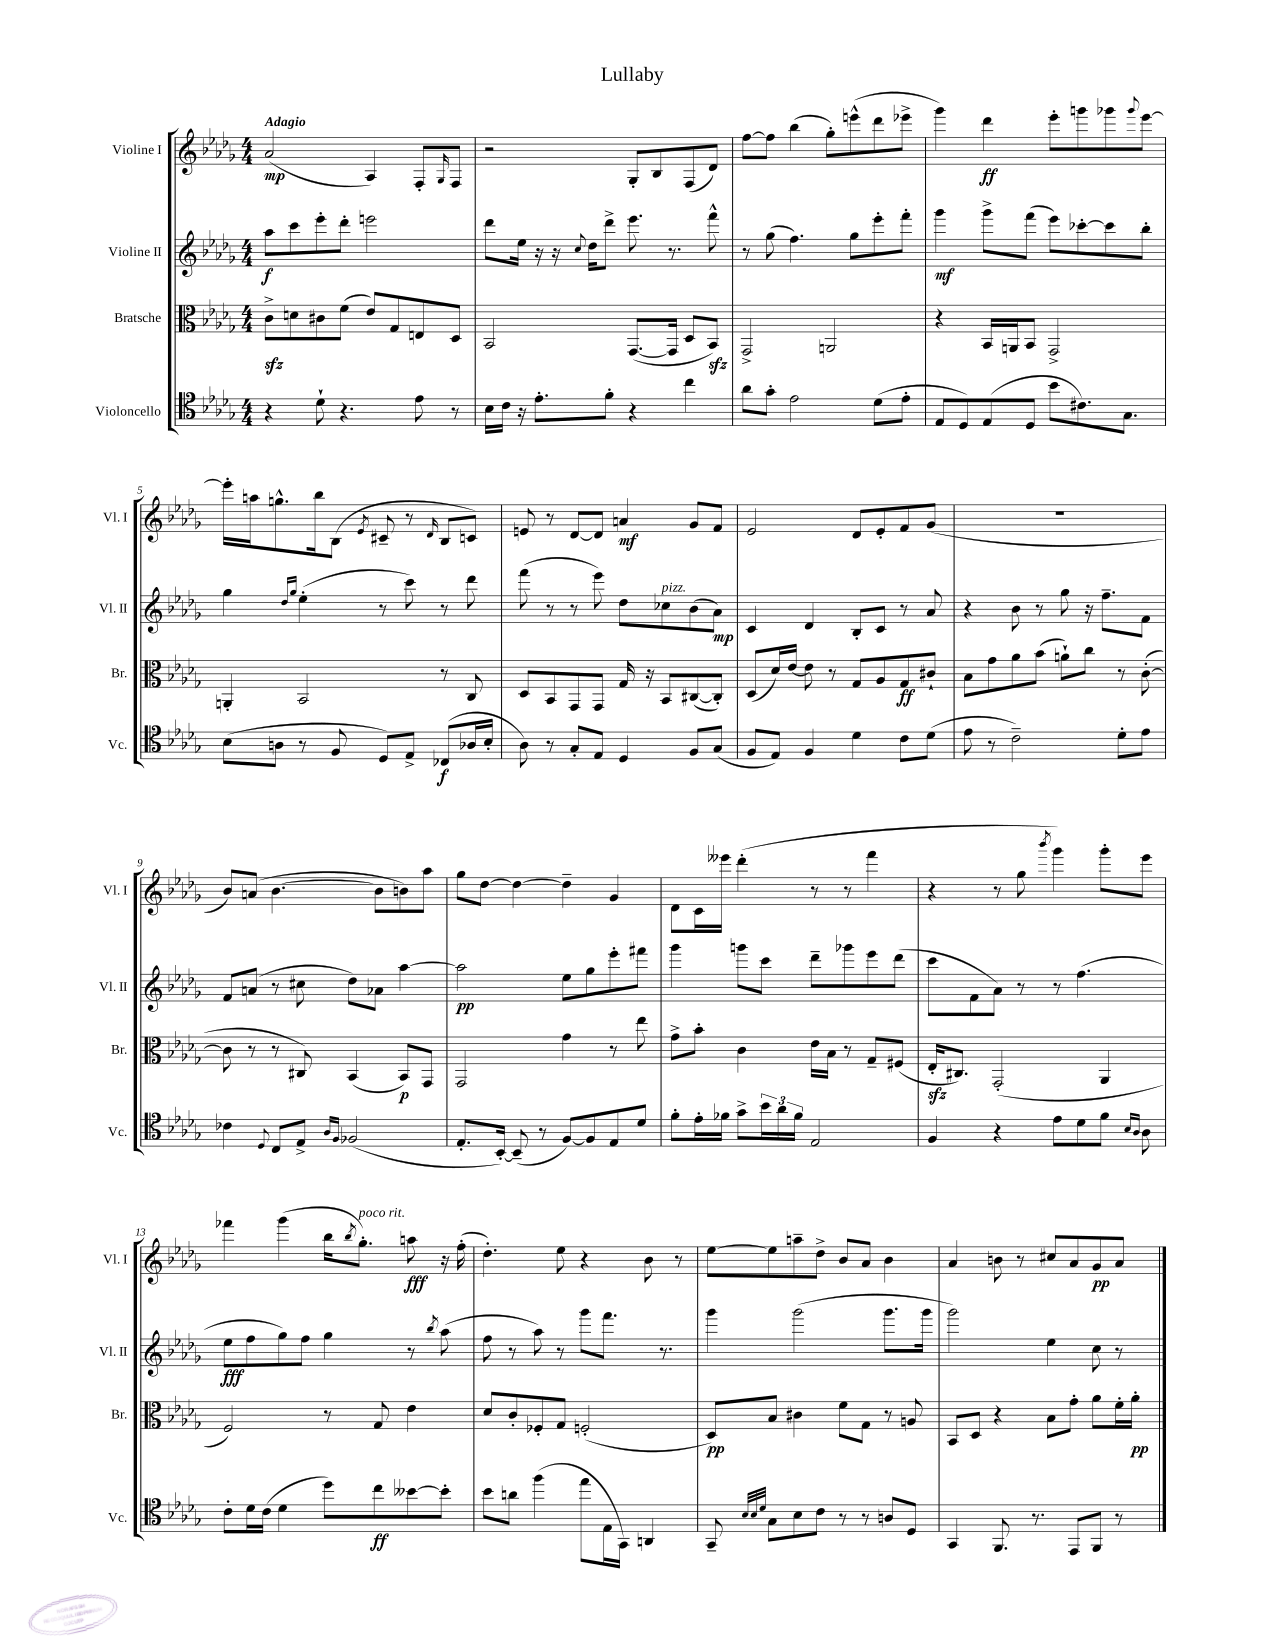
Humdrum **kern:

**kern	**dynam	**kern	**dynam	**kern	**dynam	**kern	**dynam
*part4	*part4	*part3	*part3	*part2	*part2	*part1	*part1
*staff4	*staff4	*staff3	*staff3	*staff2	*staff2	*staff1	*staff1
*I"Violoncello	*	*I"Bratsche	*	*I"Violine II	*	*I"Violine I	*
*I'Vc.	*	*I'Br.	*	*I'Vl. II	*	*I'Vl. I	*
*clefC4	*	*clefC3	*	*clefG2	*	*clefG2	*
*k[b-e-a-d-g-]	*	*k[b-e-a-d-g-]	*	*k[b-e-a-d-g-]	*	*k[b-e-a-d-g-]	*
*M4/4	*	*M4/4	*	*M4/4	*	*M4/4	*
=1	=1	=1	=1	=1	=1	=1	=1
!	!	!	!	!	!	!LO:TX:a:B:t=Adagio	!
4r	.	8czz^\L	.	8aa-\L	f	(2a-/	mp
.	.	8dn\	.	8ccc\	.	.	.
8d-`\	.	8c#X\	.	8eee-'\	.	.	.
4.r	.	(8f\J	.	8ddd-'\J	.	.	.
.	.	8e-/L)	.	2eeen\	.	4A-/)	.
.	.	8G-/	.	.	.	.	.
8e-\	.	8En/	.	.	.	8F'/L	.
.	.	.	.	.	.	16qqG-/	.
8r	.	8D-/J	.	.	.	8F/J	.
=2	=2	=2	=2	=2	=2	=2	=2
16B-\LL	.	2BB-/	.	8ddd-\L	.	2r	.
16c\JJ	.	.	.	.	.	.	.
16r	.	.	.	16ee-\Jk	.	.	.
8.e-'\L	.	.	.	16r	.	.	.
.	.	.	.	16r	.	.	.
.	.	.	.	8qqcc/	.	.	.
.	.	.	.	16dd-\KL	.	.	.
8f'\J	.	.	.	8ddd-^\J	.	.	.
4r	.	([8.GG-/L	.	8.eee-\	.	8G-'/L	.
.	.	.	.	.	.	8B-/	.
.	.	16GG-/Jk]	.	8.r	.	.	.
4cc\	.	8D-/L	.	.	.	(8F/	.
.	.	8BB-zz/J)	.	8fff^^\	.	8d-/J)	.
=3	=3	=3	=3	=3	=3	=3	=3
8a-\L	.	2GG-^/	.	8r	.	[8ff\L	.
8g-'\J	.	.	.	(8gg-\	.	8ff\J]	.
2e-\	.	.	.	4.ff\)	.	(4bb-\	.
.	.	2AAn/	.	.	.	8gg-'\L)	.
.	.	.	.	8gg-\L	.	(8eeen^^\	.
(8d-\L	.	.	.	8eee-'\	.	8ddd-\	.
8e-'\J	.	.	.	8fff'\J	.	8eee-X^\J	.
=4	=4	=4	=4	=4	=4	=4	=4
8E-/L	.	4r	.	4ggg-\	mf	4ggg-\)	.
8D-/)	.	.	.	.	.	.	.
(8E-/	.	16BB-/LL	.	8ggg-^\L	.	4ddd-\	ff
.	.	16AAn/J	.	.	.	.	.
8D-/J	.	8BB-/J	.	(8fff\J	.	.	.
8b-\L	.	2GG-^/	.	8eee-\L)	.	8eee-'\L	.
8.c#X\)	.	.	.	[8ccc-X'\	.	8gggn\	.
.	.	.	.	8ccc-\]	.	8ggg-X\	.
8.G-\J	.	.	.	.	.	.	.
.	.	.	.	.	.	8qqggg-/	.
.	.	.	.	8bb-'\J	.	[8eee-\J	.
!!LO:LB:g=z
=5	=5	=5	=5	=5	=5	=5	=5
(8B-\L	.	4AAn'/	.	4gg-\	.	16eee-'\LL]	.
.	.	.	.	.	.	16aan\J	.
8An\J	.	.	.	.	.	8.ggn^^\	.
.	.	.	.	16qqdd-/LL	.	.	.
.	.	.	.	16qqgg-/JJ	.	.	.
8r	.	2BB-/	.	(4ee-'\	.	.	.
.	.	.	.	.	.	16bb-\k	.
8F/	.	.	.	.	.	(8B-\J	.
.	.	.	.	.	.	8qe-/	.
8D-/L)	.	.	.	8r	.	8c#X~/	.
8E-^/J	.	.	.	8ccc\)	.	8r	.
.	.	.	.	.	.	16qqd-/	.
(8C-X/L	f	8r	.	8r	.	8B-/L	.
16A-X/L	.	8C/	.	8ddd-\	.	8cn/J)	.
16B-'/JJ	.	.	.	.	.	.	.
=6	=6	=6	=6	=6	=6	=6	=6
8A-\)	.	8D-/L	.	(8fff\	.	8en/	.
8r	.	8BB-/	.	8r	.	8r	.
8G-'/L	.	8GG-/	.	8r	.	[8d-/L	.
8E-/J	.	8GG-/J	.	8eee-\)	.	8d-/J]	.
4D-/	.	16G-/	.	8dd-\L	.	4an/	mf
.	.	16r	.	.	.	.	.
!	!	!	!	!LO:TX:a:i:t=pizz.	!	!	!
.	.	8BB-/L	.	8cc-X\	.	.	.
8F/L	.	([8C#X/	.	(8b-\	.	8g-/L	.
(8G-/J	.	8C#'/J])	.	8a-\J)	mp	8f/J	.
=7	=7	=7	=7	=7	=7	=7	=7
8F/L	.	(8D-/L	.	4c/	.	2e-/	.
8E-/J)	.	16d-/L)	.	.	.	.	.
.	.	[16e-/JJ	.	.	.	.	.
4F/	.	8e-\]	.	4d-/	.	.	.
.	.	8r	.	.	.	.	.
4d-\	.	8G-/L	.	8B-'/L	.	8d-/L	.
.	.	8A-/	.	8c/J	.	8e-'/	.
8c\L	.	8G-/	ff	8r	.	8f/	.
(8d-\J	.	8c#X`/J	.	8a-/	.	(8g-/J	.
=8	=8	=8	=8	=8	=8	=8	=8
8e-\	.	8B-\L	.	4r	.	1r	.
8r	.	8g-\	.	.	.	.	.
2c~\)	.	8a-\	.	8b-\	.	.	.
.	.	(8b-\J	.	8r	.	.	.
.	.	8an`\L)	.	8gg-\	.	.	.
.	.	8cc\J	.	16r	.	.	.
.	.	.	.	8.ff~\L	.	.	.
8d-'\L	.	8r	.	.	.	.	.
8e-\J	.	([8c'\	.	8f\J	.	.	.
!!LO:LB:g=z
=9	=9	=9	=9	=9	=9	=9	=9
4c-X\	.	8c\]	.	8f/L	.	8b-/L)	.
.	.	8r	.	(8an/J	.	(8an/J	.
8qqD-/	.	.	.	.	.	.	.
8C/L	.	8r	.	8r	.	[4.b-\	.
8E-^/J	.	8C#X/)	.	8cc#X\	.	.	.
16qqA-/LL	.	.	.	.	.	.	.
16qqF/JJ	.	.	.	.	.	.	.
(2F-X/	.	(4BB-/	.	8dd-\L)	.	.	.
.	.	.	.	8a-X\J	.	8b-\L]	.
.	.	8BB-/L)	p	[4aa-\	.	8bn\)	.
.	.	8GG-/J	.	.	.	8aa-\J	.
=10	=10	=10	=10	=10	=10	=10	=10
8.E-'/L	.	2GG-/	.	2aa-\]	pp	8gg-\L	.
.	.	.	.	.	.	[8dd-\J	.
[16BB-'/Jk)	.	.	.	.	.	.	.
(8BB-~/]	.	.	.	.	.	4dd-\_	.
8r	.	.	.	.	.	.	.
[8F/L)	.	4g-\	.	8ee-\L	.	4dd-~\]	.
8F/]	.	.	.	8gg-\	.	.	.
8E-/	.	8r	.	8eee-'\	.	4g-/	.
8d-/J	.	8ee-\	.	8fff#X\J	.	.	.
=11	=11	=11	=11	=11	=11	=11	=11
8f'\L	.	8g-^\L	.	4ggg-\	.	8d-\L	.
16e-'\L	.	8b-'\J	.	.	.	16c\L	.
16f-X\JJ	.	.	.	.	.	16eee--X\JJ	.
8g-^\L	.	4c\	.	8gggn\L	.	(4ddd-'\	.
24b-\L	.	.	.	8ccc\J	.	.	.
24a-\	.	.	.	.	.	.	.
24f-\JJ	.	.	.	.	.	.	.
2E-/	.	16e-\LL	.	8ddd-~\L	.	8r	.
.	.	16B-\JJ	.	.	.	.	.
.	.	8r	.	8ggg-X\	.	8r	.
.	.	8G-~/L	.	8eee-\	.	4fff\	.
.	.	(8F#X/J	.	(8ddd-\J	.	.	.
=12	=12	=12	=12	=12	=12	=12	=12
4F/	.	16E-zz'/KL	.	8ccc\L	.	4r	.
.	.	8.C#X/J)	.	.	.	.	.
.	.	.	.	8f\	.	.	.
4r	.	(2GG-'/	.	8a-\J)	.	8r	.
.	.	.	.	8r	.	8gg-\	.
.	.	.	.	.	.	8qbbb-/	.
8e-\L	.	.	.	8r	.	4ggg-\)	.
8d-\	.	.	.	(4.ff\	.	.	.
8f\J	.	4AA-/	.	.	.	8ggg-'\L	.
16qqB-/LL	.	.	.	.	.	.	.
16qqA-/JJ	.	.	.	.	.	.	.
8A-\	.	.	.	.	.	8eee-\J	.
!!LO:LB:g=z
=13	=13	=13	=13	=13	=13	=13	=13
8c'\L	.	2F/)	.	8ee-\L	fff	4fff-X\	.
16d-\L	.	.	.	8ff\	.	.	.
(16c\JJ	.	.	.	.	.	.	.
4d-\	.	.	.	8gg-\)	.	(4ggg-\	.
.	.	.	.	8ff\J	.	.	.
8dd-\L)	.	8r	.	4gg-\	.	16bb-\KL	.
.	.	.	.	.	.	8qbb-/	.
!	!	!	!	!	!	!LO:TX:a:i:t=poco rit.	!
.	.	.	.	.	.	8.gg-'\J)	.
8cc\	ff	8G-/	.	.	.	.	.
[8b--X\	.	4e-\	.	8r	.	8aan\	fff
.	.	.	.	8qbb-/	.	.	.
8b--'\J]	.	.	.	(8aa-\	.	16r	.
.	.	.	.	.	.	(16ff'\	.
=14	=14	=14	=14	=14	=14	=14	=14
8b-\L	.	8d-/L	.	8ff\	.	4.dd-'\)	.
8an\J	.	8c'/	.	8r	.	.	.
(4ff\	.	8F-X'/	.	8aa-\)	.	.	.
.	.	8G-/J	.	8r	.	8ee-\	.
8ee-\L	.	(2Fn'/	.	8ggg-\L	.	4r	.
16E-\L	.	.	.	8.fff\J	.	.	.
16GG-\JJ)	.	.	.	.	.	.	.
4AAn/	.	.	.	.	.	8b-\	.
.	.	.	.	8.r	.	.	.
.	.	.	.	.	.	8r	.
=15	=15	=15	=15	=15	=15	=15	=15
8GG-~/	.	8D-/L)	pp	4ggg-\	.	[8ee-\L	.
32qqB-/LLL	.	.	.	.	.	.	.
32qqB-/	.	.	.	.	.	.	.
32qqd-/JJJ	.	.	.	.	.	.	.
8G-\L	.	8B-/J	.	.	.	8ee-\]	.
8B-\	.	4c#X\	.	(2ggg-\	.	8aan~\	.
8c\J	.	.	.	.	.	8dd-^\J	.
8r	.	8f\L	.	.	.	8b-/L	.
8r	.	8G-\J	.	.	.	8a-/J	.
8An/L	.	8r	.	8.ggg-\L	.	4b-\	.
8D-/J	.	8An/	.	.	.	.	.
.	.	.	.	16ggg-\Jk	.	.	.
=16	=16	=16	=16	=16	=16	=16	=16
4GG-/	.	8BB-/L	.	2ggg-\)	.	4a-/	.
.	.	8D-/J	.	.	.	.	.
8.FF/	.	4r	.	.	.	8bn\	.
.	.	.	.	.	.	8r	.
8.r	.	.	.	.	.	.	.
.	.	8B-\L	.	4ee-\	.	8cc#X/L	.
8EE-/L	.	8g-'\J	.	.	.	8a-/	.
8FF/J	.	8a-\L	.	8cc\	.	8g-/	pp
8r	.	16f'\L	.	8r	.	8a-/J	.
.	.	16a-'\JJ	pp	.	.	.	.
==	==	==	==	==	==	==	==
*-	*-	*-	*-	*-	*-	*-	*-
